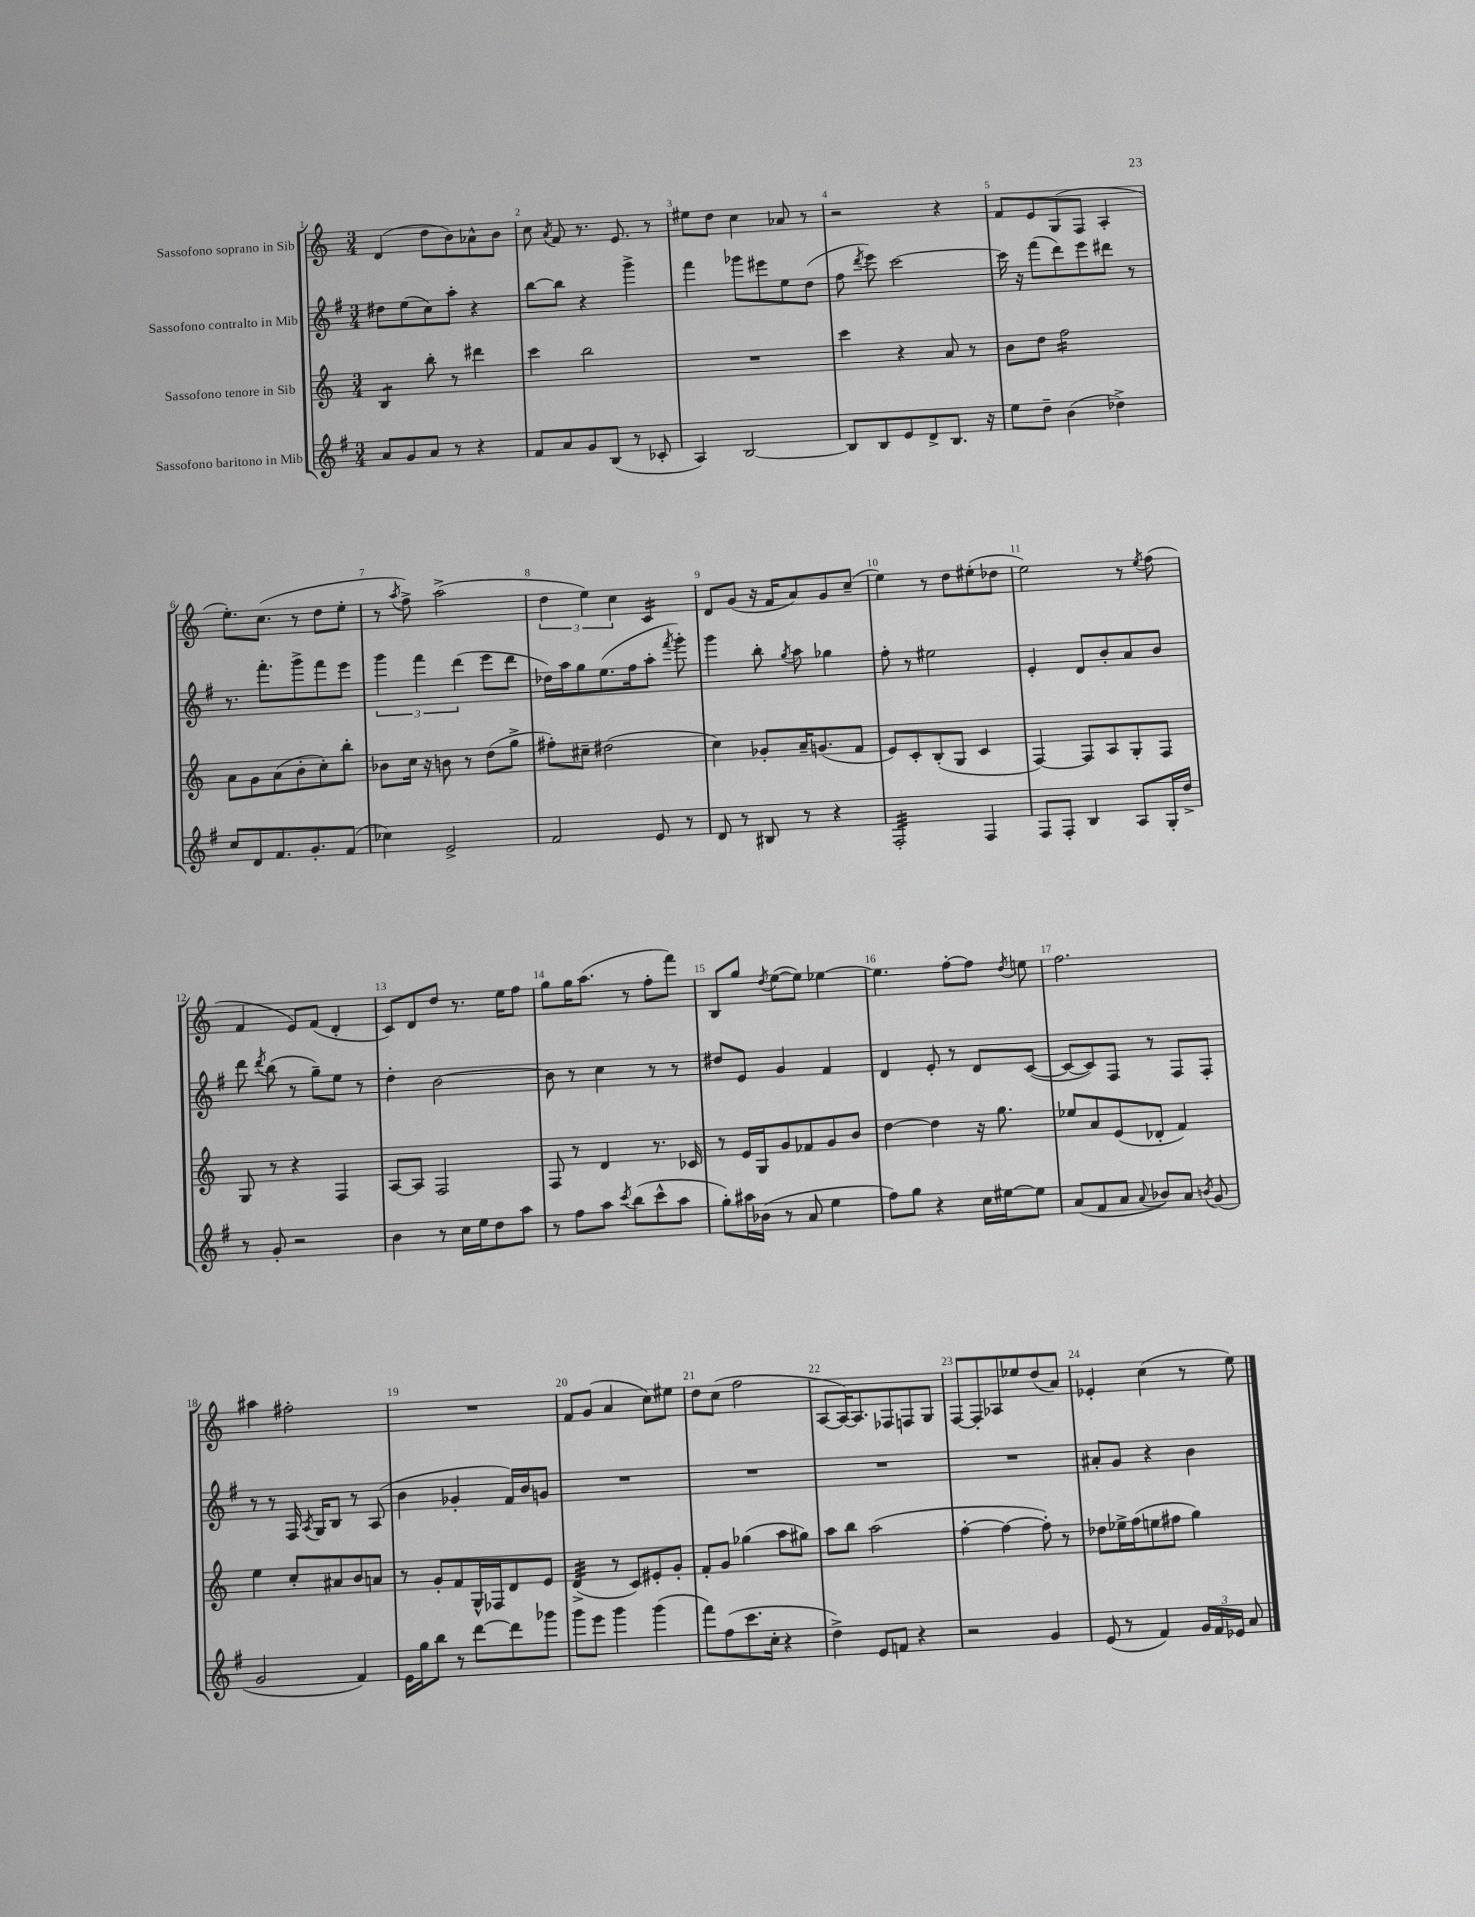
<<
\new StaffGroup <<
\new Staff = "s0" \with { instrumentName = "Sassofono soprano in Sib" } {
    \clef treble \key c \major \numericTimeSignature \time 3/4
    \autoBeamOff d'4( d''8[ b'8) aes'8-^ b'8] |
    c''8 \acciaccatura { a'8 } f'8 r8. e'8. r8 |
    eis''8[ d''8] c''4 aes'8 r8 |
    r2 r4 |
    f'8[ e'8 g8( f8] a4-. |
    e''8.[-.) c''8.]( r8 d''8[ e''8]-. |
    r8 \acciaccatura { a''8 } f''8->) a''2->( |
    \tuplet 3/2 { d''4 e''4) c''4 } c'4:16 |
    d'8[ g'8]( r16 f'16[ a'8) g'8 c''8]--( |
    e''4) r8 d''8[ eis''8-.( des''8] |
    e''2) r8 \acciaccatura { e''8 } f''8( |
    f'4 e'8[) f'8]( d'4-. |
    c'8[) d'8 d''8] r8. e''16[ f''8] |
    g''8[ g''16 a''8.]( r8 f''8[-. f'''8]) |
    b8[ g''8] \acciaccatura { d''8 } e''8[~( e''8]) ees''4~ |
    ees''4. f''8[~-. f''8] \acciaccatura { d''8 } e''8 |
    f''2. |
    ais''4 fis''2-. |
    R2. |
    f'8[ g'8]( a'4 c''8[) eis''8] |
    d''8[ c''8]( f''2 |
    a8[~ a16~) a8. fes8 f8 g8] |
    f8[~ f8-. aes8 ees''8 d''8( a'8]) |
    ees'4-. c''4( r8 e''8) \bar "|." |
}
\new Staff = "s1" \with { instrumentName = "Sassofono contralto in Mib" } {
    \clef treble \key g \major \numericTimeSignature \time 3/4
    \autoBeamOff dis''8[ e''8( c''8) a''8]-. r4 |
    b''8[~ b''8] r4 g'''4-> |
    fis'''4 ges'''8[ eis'''8 e''8 d''8]( |
    fis''8 \acciaccatura { d'''8 } e'''8) c'''2~ |
    c'''16 r16 fis'''8[( d'''8) e'''8 dis'''8] r8 |
    r8. fis'''8.[-. g'''8-> fis'''8 e'''8] |
    \tuplet 3/2 { g'''4 fis'''4 d'''4( } e'''8[ d'''8] |
    des''16[) a''16 g''8 e''8.( fis''16 a''8]-. \acciaccatura { fis'''8 } g'''8-.) |
    g'''4 b''8-. \acciaccatura { g''8 } a''8 ges''4 |
    fis''8-. r8 eis''2 |
    e'4-. d'8[ b'8-. a'8 b'8] |
    d'''8 \acciaccatura { d'''8 } b''8( r8 g''8[--) e''8] r8 |
    d''4-. b'2~ |
    b'8 r8 c''4 r8 r8 |
    dis''8[ e'8] g'4 fis'4 |
    d'4 e'8-. r8 d'8[ c'8]~( |
    c'8[~ c'8) fis8] r8 fis8[ fis8]-. |
    r8 r8 fis16 \acciaccatura { a8 } g16[ b8] r8 a8( |
    b'4 ges'4-. fis'16[) b'16 g'8] |
    R2. |
    R2. |
    R2. |
    R2. |
    ais'8[-. g'8] r4 b'4 \bar "|." |
}
\new Staff = "s2" \with { instrumentName = "Sassofono tenore in Sib" } {
    \clef treble \key c \major \numericTimeSignature \time 3/4
    \autoBeamOff b4:8 b''8-. r8 dis'''4 |
    c'''4 b''2 |
    R2. |
    c'''4 r4 a'8 r8 |
    b'8[ d''8] f''2:16 |
    a'8[ g'8 a'8( b'8-. c''8-.) b''8]-. |
    bes'8[ c''16] r16 b'8 r8 d''8[( g''8]-> |
    fis''8[-.) cis''8]-- dis''2( |
    c''4) ges'8[-. a'16-- g'8.( f'8] |
    e'8[) c'8-. b8-.( g8] c'4 |
    f4~) f8[ a8 g8-. f8] |
    g8 r8 r4 f4 |
    a8[~ a8] f2 |
    f8 r8 d'4 r8. ces'16 |
    r8 e'16[ g16 g'8 fes'8 g'8 b'8] |
    d''4~ d''4 r16 g''8. |
    ees''8[ a'8 e'8( des'8]-. f'4) |
    e''4 c''8[-. ais'8 b'8 a'8] |
    r8 g'8[-. f'8 g16-^ fes16 d'8 e'8] |
    d'4:32->( r8 c'8[) eis'8-. g'8]-. |
    f'8[-. g'8] ges''4( a''8[ gis''8]) |
    a''8[ b''8] a''2( |
    f''4~-. f''4~ f''8-.) r8 |
    des''8[ ees''16-> f''16( e''8 fis''8] g''4) \bar "|." |
}
\new Staff = "s3" \with { instrumentName = "Sassofono baritono in Mib" } {
    \clef treble \key g \major \numericTimeSignature \time 3/4
    \autoBeamOff a'8[ g'8 a'8] r8 r4 |
    fis'8[ a'8 g'8 b8]( r8 ces'8-. |
    a4) b2~ |
    b8[ b8 e'8 d'8-> b8.] r16 |
    e''8[ d''8]-- b'4( des''4->) |
    c''8[ d'8 fis'8. g'8.-. fis'8]( |
    ces''4) e'2-> |
    fis'2 e'8 r8 |
    d'8 r8 bis8 r8 r4 |
    fis2:32-. fis4 |
    fis8[ fis8]-. b4 a8[ g16-. d''16]-> |
    r8 g'8-. r2 |
    b'4 r8 c''16[ e''16 d''8 a''8] |
    r8 fis''8[ a''8] \acciaccatura { c'''8 } b''8[( c'''8-^ a''8] |
    g''8[-.) ais''16 bes'16]( r8 a'8 e''4 |
    fis''8[) g''8] r4 c''16[ eis''16~ eis''8] |
    a'8[( fis'8 a'8] \appoggiatura { a'8 } bes'8[) a'8] \acciaccatura { b'8 } g'8( |
    g'2 fis'4) |
    e'16[ g''16 b''8] r8 d'''8[~ d'''8 ges'''8] |
    g'''8[ e'''8] g'''4 g'''4( |
    fis'''8[) fis''8( c'''8. c''16]-. r4 |
    d''4->) e'8[ f'8] r4 |
    r2 g'4 |
    e'8( r8 fis'4) \tuplet 3/2 { g'16[ fis'16 ees'16] } a'8 \bar "|." |
}
>>
>>
\layout { \context { \Score \override BarNumber.break-visibility = ##(#f #t #t) barNumberVisibility = #all-bar-numbers-visible } }
